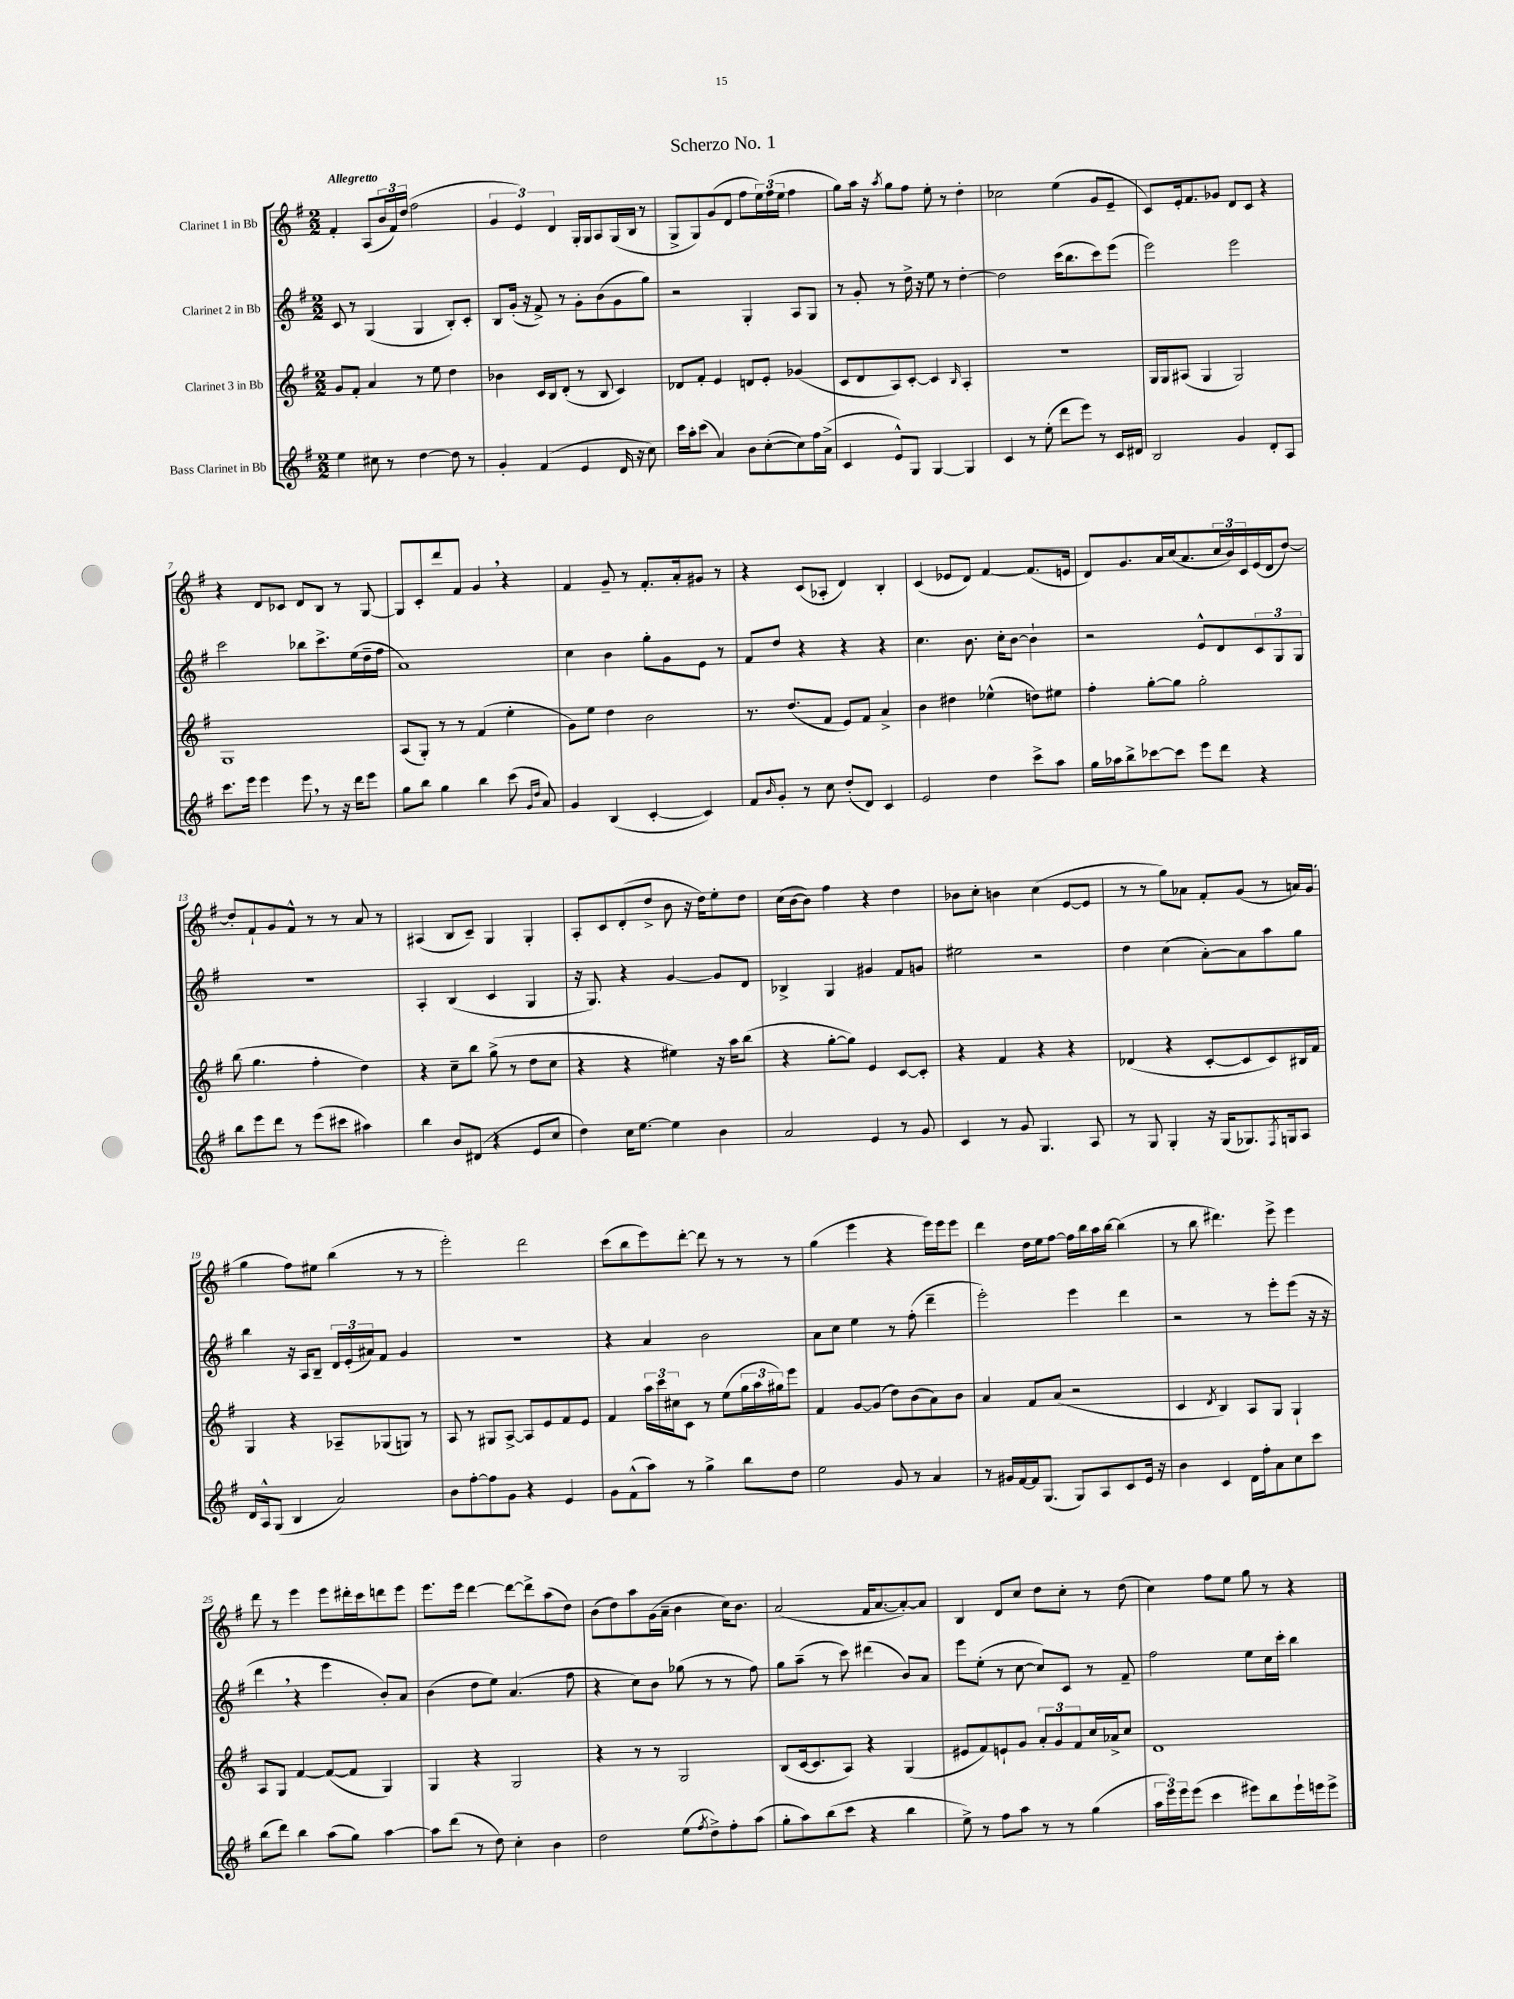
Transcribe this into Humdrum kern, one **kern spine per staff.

**kern	**kern	**kern	**kern
*part4	*part3	*part2	*part1
*staff4	*staff3	*staff2	*staff1
*I"Bass Clarinet in Bb	*I"Clarinet 3 in Bb	*I"Clarinet 2 in Bb	*I"Clarinet 1 in Bb
*clefG2	*clefG2	*clefG2	*clefG2
*k[f#]	*k[f#]	*k[f#]	*k[f#]
*M2/2	*M2/2	*M2/2	*M2/2
=1	=1	=1	=1
!	!	!	!LO:TX:a:B:t=Allegretto
4ee\	8g/L	8c/	4f#'/
.	8f#'/J	8r	.
8cc#X\	4a/	(4G/	(8A/L
8r	.	.	24b/L
.	.	.	24f#/)
.	.	.	(24dd/JJ
[4dd\	8r	4G/	2ff#\
.	8ee\	.	.
8dd\]	4dd\	8B'/L)	.
8r	.	8c'/J	.
=2	=2	=2	=2
4g'/	4b-X\	8B/L	6g/
.	.	(16g'/Jk	.
.	.	.	6e/)
.	.	16r	.
(4f#/	16c/LL	8f#^/)	.
.	16B/J	.	.
.	.	.	6d/
.	(8d'/J	8r	.
4e/	8r	8g'\L	16G'/LL
.	.	.	16G/J
.	8B/	(8b\	8A/
16d/	4c/)	8g\	(16G/L
16r	.	.	16B/JJ
8cc\)	.	8gg\J)	8r
=3	=3	=3	=3
16ccc\LL	8d-X/L	2r	8G^/L
16aa'\J	.	.	.
(8ccc\J	8f#'/J	.	8G/)
4a/)	4e/	.	(8g/
.	.	.	8d/J
8b\L	8dn/L	4G'/	8ff#\L
([8cc'\	8e'/J	.	24ee\L)
.	.	.	(24ff#\
.	.	.	24ee\JJ
8cc\])	(4g-X/	8A/L	4ff#\
16ff#\L	.	8G/J	.
(16a^\JJ	.	.	.
=4	=4	=4	=4
4c/	8c/L	8r	8gg\L)
.	8d/	8g'/	16aa\Jk
.	.	.	16r
.	.	.	8qaa/
8e^^/L)	8A/)	8r	8gg\L
8G/J	[8c'/J	16dd^\	8ff#\J
.	.	16r	.
[4G/	4c/]	8ee\	8ee'\
.	.	8r	8r
.	16qqB/	.	.
4G/]	4A'/	[4dd'\	4dd'\
=5	=5	=5	=5
4c/	1r	2dd\]	2cc-X\
8r	.	.	.
(8ee'\	.	.	.
8ddd\L	.	(16ccc\KL	(4ee\
.	.	8.bb\	.
8eee\J)	.	.	.
8r	.	8ccc\)	8g/L
16c/LL	.	(8eee\J	8e~/J
16d#X/JJ	.	.	.
=6	=6	=6	=6
2B/	16G/LL	2eee\)	8c/L)
.	16G/J	.	.
.	(8A#X/J	.	16e'/k
.	.	.	8.f#/
.	4G/	.	.
.	.	.	8g-X/J
4g/	2G/)	2eee\	8d/L
.	.	.	8c/J
8d'/L	.	.	4r
8A/J	.	.	.
!!LO:LB:g=z
=7	=7	=7	=7
8.ccc\L	1G	2ccc\	4r
16eee\Jk	.	.	.
4eee\	.	.	8d/L
.	.	.	8c-X/J
8eee,\	.	8bb-X\L	8d/L
8r	.	8.ccc^\	8B/J
16r	.	.	8r
16ddd\KL	.	(16ee\L	.
8eee\J	.	16dd~\	[8G/
.	.	16ff#\JJ	.
=8	=8	=8	=8
8gg\L	(8A/L	1a)	8G/L]
8bb\J	8G'/J)	.	8c'/
4gg\	8r	.	8ddd/
.	8r	.	8f#/J
4bb\	(4f#/	.	4g,/
(8ccc\	4ee'\	.	4r
16qqg/LL	.	.	.
16qqdd/JJ	.	.	.
8a/)	.	.	.
=9	=9	=9	=9
4g/	8g\L)	4cc\	4f#/
.	8ee\J	.	.
(4B/	4dd\	4b\	8g~/
.	.	.	8r
[4c'/	2b\	8gg'\L	8.f#'/L
.	.	8g\	.
.	.	.	16a'/k
4c/])	.	8e\J	8g#X/J
.	.	8r	8r
=10	=10	=10	=10
8f#/L	8.r	8f#/L	4r
16qqb/	.	.	.
8g'/J	.	8dd/J	.
.	(8.dd/L	.	.
8r	.	4r	(8c/L
8cc\	8f#/J	.	8A-X'/J
(8dd'/L	8e/L)	4r	4d/)
8d/J)	8f#/J	.	.
4c/	4a^/	4r	4B'/
=11	=11	=11	=11
2e/	4b\	4.cc\	(4c/
.	4dd#X\	.	8e-X/L
.	.	8.b\	8d/J)
4dd\	(4ee-X^^\	.	[4f#/
.	.	16cc'\KL	.
.	.	[8b\J	.
8ccc^\L	8ddn\L)	4b`\]	(8.f#/L]
8aa\J	8ee#X\J	.	.
.	.	.	16en/Jk
=12	=12	=12	=12
16gg\LL	4ff#'\	2r	8d/L)
16aa-X\J	.	.	.
8bb^\	.	.	8.g/
[8ccc-X\	[8gg'\L	.	.
.	.	.	16a/L
8ccc-\J]	8gg\J]	.	(16cc/J
.	.	.	8.a/
8eee\L	2gg'\	8e^^/L	.
8ddd\J	.	8d/	24cc/L
.	.	.	24b/)
.	.	.	24c/
4r	.	12c/	(16e/
.	.	.	16d/J
.	.	12G/	.
.	.	.	[8dd/J)
.	.	12G/J	.
!!LO:LB:g=z
=13	=13	=13	=13
8bb\L	(8bb\	1r	8dd'/L]
8eee\	4.gg\	.	8f#`/
8ddd\J	.	.	8g/
8r	.	.	8f#^^/J
(8eee\L	4ff#'\	.	8r
8ccc#X\J	.	.	8r
4aa#X\)	4dd\)	.	8a/
.	.	.	8r
=14	=14	=14	=14
4bb\	4r	4A'/	(4A#X/
8b/L	8cc~\L	(4B/	8B/L
(8d#X/J	8bb\J	.	8c~/J)
4r	(8gg^\	4c/	4G/
.	8r	.	.
8e/L	8dd\L	4G/	4G'/
8cc/J	8cc\J	.	.
=15	=15	=15	=15
4dd\)	4r	16r	8A'/L
.	.	8.G/)	.
.	.	.	8c/
16cc\KL	4r	4r	(8d'/
[8.ee\J	.	.	.
.	.	.	8dd^/J
4ee\]	4ee#X\)	[4g/	8b\
.	.	.	16r
.	.	.	16dd\KL)
4b\	16r	8g/L]	8ee'\
.	16aa\KL	.	.
.	(8bb\J	8d/J	8dd\J
=16	=16	=16	=16
2a/	4r	4B-X^/	(16cc\LL
.	.	.	[16b\J
.	.	.	8b\J])
.	[8gg'\L	4G/	4ff#\
.	8gg\J])	.	.
4e/	4e/	4g#X/	4r
8r	[8c/L	8f#/L	4dd\
8g/	8c'/J]	8gn/J	.
=17	=17	=17	=17
4c/	4r	2ee#X\	8b-X\L
.	.	.	8cc'\J
8r	4f#/	.	4bn\
8g/	.	.	.
4.G/	4r	2r	(4cc\
.	4r	.	[8e/L
8A/	.	.	8e/J]
=18	=18	=18	=18
8r	(4d-X/	4dd\	8r
8G/	.	.	8r
4G'/	4r	(4cc\	8gg\L)
.	.	.	8a-X\J
16r	[8c'/L	[8a'\L)	8f#'/L
(16G/KL	.	.	.
8.G-X/)	8c/]	8a\]	(8g/J
.	8c/)	8aa\	8r
8qF#/	.	.	.
16Gn/k	.	.	.
8A/J	16B#X/L	8gg\J	16an/LL)
.	16f#/JJ	.	(16g/JJ
!!LO:LB:g=z
=19	=19	=19	=19
16d/LL	4G/	4bb\	4gg\
16A^^/J	.	.	.
(8G/J	.	.	.
4B/	4r	16r	8ff#\L)
.	.	16A/KL	.
.	.	8B~/J	8ee#X\J
2a/)	8A-X~/L	24d/LL	(4bb\
.	.	(24e'/	.
.	.	24a#X/J)	.
.	(8G-X/	8f#/J	.
.	8Gn/J)	4g/	8r
.	8r	.	8r
=20	=20	=20	=20
8b\L	8A/	1r	2eee'\)
[8ff#'\	8r	.	.
8ff#\]	8G#X/L	.	.
8g\J	[8A^/J	.	.
4r	8A/L]	.	2ddd\
.	8e/	.	.
4e/	8f#/	.	.
.	8e/J	.	.
=21	=21	=21	=21
8g\L	4f#/	4r	(8ccc\L
(8f#^^\	.	.	8bb\
8aa\J)	24aa\LL	4a/	8eee\)
.	24ccc\	.	.
.	24cc#X\J	.	.
8r	8c\J	.	[8ddd'\J
4gg^\	8r	2b\	8ddd\]
.	(8ee\L	.	8r
8bb\L	24gg\L	.	8r
.	24aa\	.	.
.	24gg#X\J)	.	.
8dd\J	8eee\J	.	8r
=22	=22	=22	=22
2ee\	4f#/	8a\L	(4gg\
.	.	8cc\J	.
.	[8g/L	4ee\	4eee\
.	(8g/J]	.	.
8g/	8dd\L)	8r	4r
8r	(8b\	(8ff#'\	.
4a/	8a\)	4ddd~\	16eee\LL)
.	.	.	16eee\J
.	8b\J	.	8eee\J
=23	=23	=23	=23
8r	4a/	2eee'\)	4ddd\
16g#X/LL	.	.	.
[16f#/	.	.	.
16f#/J]	8f#/L	.	16dd\LL
(8.G/J	.	.	16ee\J
.	(8a/J	.	[8ff#\J
8G/L)	2r	4eee\	16ff#\LL]
.	.	.	16bb\
8A/	.	.	16aa\
.	.	.	[16bb\JJ
8c/	.	4ddd\	(4bb\]
16e/Jk	.	.	.
16r	.	.	.
=24	=24	=24	=24
4b\	4c/	2r	8r
.	.	.	8bb\
.	8qd/	.	.
4c/	4B/)	.	4.ddd#X\)
16d\LL	8A/L	8r	.
16ff#'\J	.	.	.
8a\	8G/J	8eee'\L	8eee^\
8cc\	4G`/	(8eee\J	4eee\
8ccc\J	.	16r	.
.	.	16r	.
!!LO:LB:g=z
=25	=25	=25	=25
(8bb\L	8A/L	4ddd,\	8ddd\
8ddd\J)	8G/J	.	8r
4bb\	[4f#/	4r	4eee\
(8aa\L	(8f#/L_	4eee\	8eee\L
8gg\J)	8f#/J]	.	16ddd#X'\L
.	.	.	16ccc\J
[4aa\	4G/)	8b'/L)	8dddn\
.	.	8a/J	8eee\J
=26	=26	=26	=26
8aa\L]	4G/	(4b\	8.eee\L
(8ddd\J	.	.	.
.	.	.	16eee\Jk
8r	4r	8dd\L	[4ddd\
8dd\)	.	8ee\J)	.
4cc'\	2G/	(4.a/	8ddd\L_
.	.	.	8ddd^\]
4b\	.	.	(8aa\
.	.	8ff#\	8dd\J)
=27	=27	=27	=27
2dd\	4r	4r	(8b\L
.	.	.	8dd\)
.	8r	8cc\L)	8aa\
.	8r	8b\J	(16g\L
.	.	.	16a~\JJ
(8ee\L	2G/	(8gg-X\	4b\
8qff#/	.	.	.
8dd^\)	.	8r	.
8ff#'\	.	8r	16cc\KL)
.	.	.	8.b\J
(8aa\J	.	8ff#\)	.
=28	=28	=28	=28
8gg'\L	(8B/L	8gg\L	(2a/
8aa\)	[16c/k	(8aa~\J	.
.	8.c/]	.	.
(8bb\	.	8r	.
8ccc\J	8A/J)	8ccc\)	.
4r	4r	(4ddd#X\	16f#/KL
.	.	.	[8.a/
4bb\	(4G/	8b/L)	8a'/_)
.	.	8a/J	8a/J]
=29	=29	=29	=29
8ee^\)	8e#X/L	8eee\L	4B/
8r	8f#/)	(8ee'\J	.
8ff#\L	8en`/	8r	8d/L
8aa\J	8g/J	[8cc\	8cc/J
8r	12a'/L	8cc/L])	8dd\L
.	12g/	.	.
8r	.	8c/J	8cc'\J
.	12f#/	.	.
(4gg\	16cc/L	8r	8r
.	16a-X^/J	.	.
.	8cc/J	8f#~/	(8dd\
=30	=30	=30	=30
24aa\LL	1d	2ff#\	4cc\)
24eee\)	.	.	.
24eee\J	.	.	.
(8eee\J	.	.	.
4ccc\	.	.	8ff#\L
.	.	.	8ee\J
8eee#X\L)	.	8ee\L	8gg\
8bb\	.	16cc\L	8r
.	.	16ccc'\JJ	.
16eee#`\L	.	4bb\	4r
16eeen\J	.	.	.
8eee^\J	.	.	.
==	==	==	==
*-	*-	*-	*-
